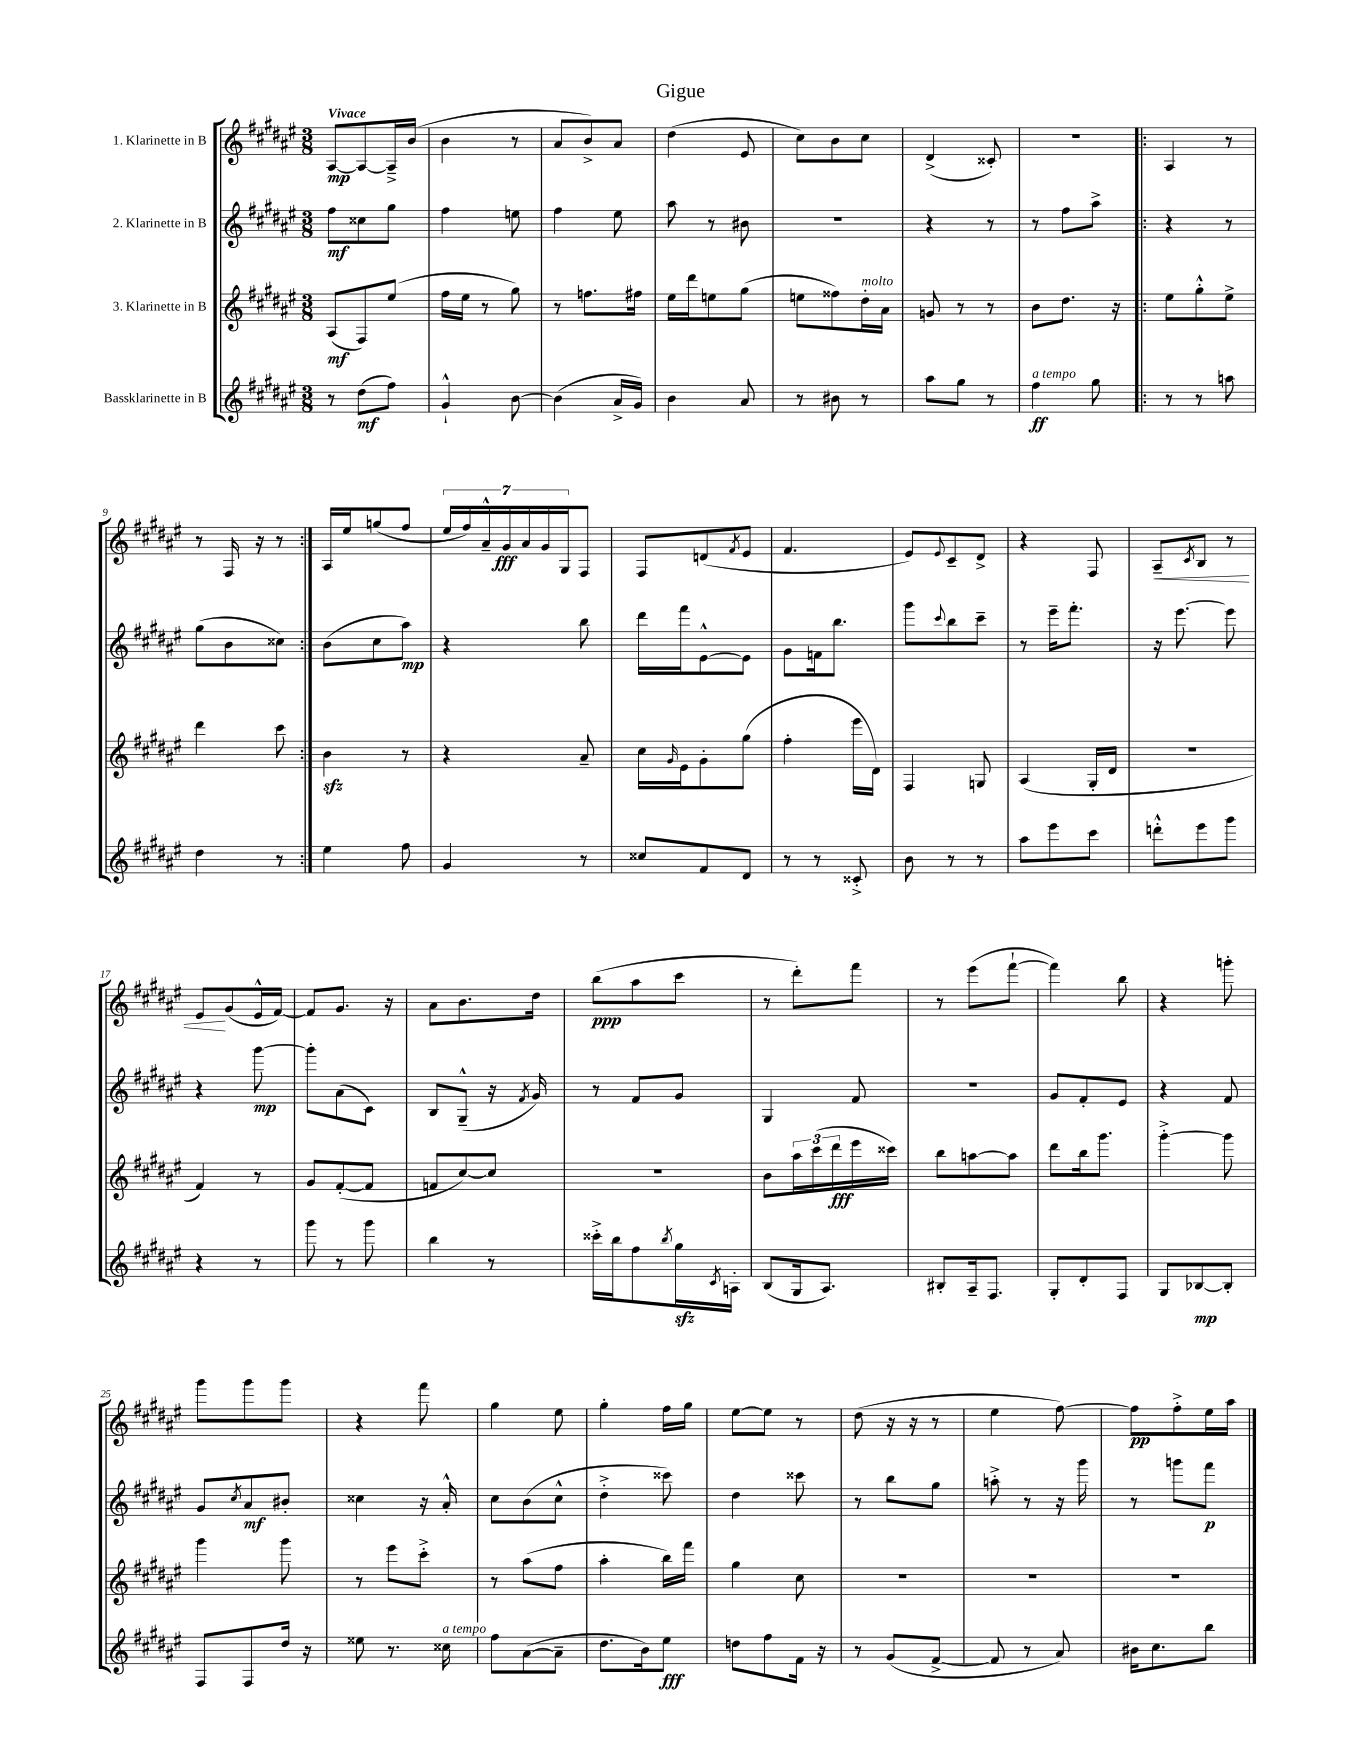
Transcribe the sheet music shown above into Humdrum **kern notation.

**kern	**dynam	**kern	**dynam	**kern	**dynam	**kern	**dynam
*part4	*part4	*part3	*part3	*part2	*part2	*part1	*part1
*staff4	*staff4	*staff3	*staff3	*staff2	*staff2	*staff1	*staff1
*I"Bassklarinette in B	*	*I"3. Klarinette in B	*	*I"2. Klarinette in B	*	*I"1. Klarinette in B	*
*clefG2	*	*clefG2	*	*clefG2	*	*clefG2	*
*k[f#c#g#d#a#e#]	*	*k[f#c#g#d#a#e#]	*	*k[f#c#g#d#a#e#]	*	*k[f#c#g#d#a#e#]	*
*M3/8	*	*M3/8	*	*M3/8	*	*M3/8	*
=1	=1	=1	=1	=1	=1	=1	=1
!	!	!	!	!	!	!LO:TX:a:B:t=Vivace	!
8r	.	(8A#/L	mf	8ff#\L	mf	[8A#/L	mp
(8dd#\L	mf	8F#/)	.	8cc##X\	.	8A#/_	.
8ff#\J)	.	(8ee#/J	.	8gg#\J	.	16A#~^/L]	.
.	.	.	.	.	.	(16b/JJ	.
=2	=2	=2	=2	=2	=2	=2	=2
4g#`^^/	.	16ff#\LL	.	4ff#\	.	4b\	.
.	.	16ee#\JJ	.	.	.	.	.
.	.	8r	.	.	.	.	.
[8b\	.	8gg#\)	.	8een\	.	8r	.
=3	=3	=3	=3	=3	=3	=3	=3
(4b\]	.	8r	.	4ff#\	.	8a#/L	.
.	.	8.ffn\L	.	.	.	8b^/)	.
16a#^/LL	.	.	.	8ee#\	.	8a#/J	.
16g#/JJ)	.	16ff#X\Jk	.	.	.	.	.
=4	=4	=4	=4	=4	=4	=4	=4
4b\	.	16ee#\LL	.	8aa#\	.	(4dd#\	.
.	.	16ddd#\J	.	.	.	.	.
.	.	8een\	.	8r	.	.	.
8a#/	.	(8gg#\J	.	8b#X\	.	8e#/	.
=5	=5	=5	=5	=5	=5	=5	=5
8r	.	8een\L	.	4.r	.	8cc#\L)	.
8b#X\	.	8ff##X\)	.	.	.	8b\	.
!	!	!LO:TX:a:i:t=molto	!	!	!	!	!
8r	.	16dd#'\L	.	.	.	8cc#\J	.
.	.	16a#\JJ	.	.	.	.	.
=6	=6	=6	=6	=6	=6	=6	=6
8aa#\L	.	8gn/	.	4r	.	(4d#^/	.
8gg#\J	.	8r	.	.	.	.	.
8r	.	8r	.	8r	.	8c##X'/)	.
=7	=7	=7	=7	=7	=7	=7	=7
!LO:TX:a:i:t=a tempo	!	!	!	!	!	!	!
4ff#\	ff	8b\L	.	8r	.	4.r	.
.	.	8.dd#\J	.	8ff#\L	.	.	.
8gg#\	.	.	.	8aa#^\J	.	.	.
.	.	16r	.	.	.	.	.
=8!|:	=8!|:	=8!|:	=8!|:	=8!|:	=8!|:	=8!|:	=8!|:
8r	.	8ee#\L	.	4r	.	4A#/	.
8r	.	8gg#'^^\	.	.	.	.	.
8aan\	.	8ee#^\J	.	8r	.	8r	.
!!LO:LB:g=z
=9	=9	=9	=9	=9	=9	=9	=9
4dd#\	.	4ddd#\	.	(8gg#\L	.	8r	.
.	.	.	.	8b\	.	16F#/	.
.	.	.	.	.	.	16r	.
8r	.	8ccc#\	.	8cc##X\J)	.	8r	.
=10:|!	=10:|!	=10:|!	=10:|!	=10:|!	=10:|!	=10:|!	=10:|!
4ee#\	.	4bzz\	.	(8b\L	.	16A#/LL	.
.	.	.	.	.	.	16ee#/J	.
.	.	.	.	8cc#\	.	(8ggn/	.
8ff#\	.	8r	.	8aa#\J)	mp	8ff#/J	.
=11	=11	=11	=11	=11	=11	=11	=11
4g#/	.	4r	.	4r	.	28ee#/LL	.
.	.	.	.	.	.	28ff#/)	.
.	.	.	.	.	.	28a#~^^/	.
.	.	.	.	.	.	28g#/	fff
.	.	.	.	.	.	28a#/	.
.	.	.	.	.	.	28g#/	.
.	.	.	.	.	.	28G#/J	.
8r	.	8a#~/	.	8bb\	.	8F#/J	.
=12	=12	=12	=12	=12	=12	=12	=12
8cc##X/L	.	16cc#\LL	.	16ddd#\LL	.	8F#/L	.
.	.	16qqg#/	.	.	.	.	.
.	.	16e#\J	.	16fff#\J	.	.	.
8f#/	.	8g#'\	.	[8e#^^\	.	(8dn/	.
.	.	.	.	.	.	8qf#/	.
8d#/J	.	(8gg#\J	.	8e#\J]	.	8e#/J	.
=13	=13	=13	=13	=13	=13	=13	=13
8r	.	4ff#'\	.	8g#\L	.	4.f#/	.
8r	.	.	.	16fn\k	.	.	.
.	.	.	.	8.bb\J	.	.	.
8c##X'^/	.	16eee#\LL	.	.	.	.	.
.	.	16d#\JJ)	.	.	.	.	.
=14	=14	=14	=14	=14	=14	=14	=14
8b\	.	4F#/	.	8ggg#\L	.	8e#/L)	.
.	.	.	.	8qqccc#/	.	8qqe#/	.
8r	.	.	.	8bb\	.	8c#~/	.
8r	.	8Gn/	.	8ccc#~\J	.	8d#^/J	.
=15	=15	=15	=15	=15	=15	=15	=15
8aa#\L	.	(4A#/	.	8r	.	4r	.
8eee#\	.	.	.	16eee#~\KL	.	.	.
.	.	.	.	8.fff#'\J	.	.	.
8ccc#\J	.	16G#'/LL	.	.	.	8F#/	.
.	.	16d#/JJ	.	.	.	.	.
=16	=16	=16	=16	=16	=16	=16	=16
!	!	!	!	!	!	!	!LO:HP:b
8dddn'^^\L	.	4.r	.	16r	.	8A#~/L	<
.	.	.	.	[8.eee#\	.	.	.
.	.	.	.	.	.	8qc#/	.
8eee#\	.	.	.	.	.	8B/J	.
8ggg#\J	.	.	.	8eee#\]	.	8r	.
!!LO:LB:g=z
=17	=17	=17	=17	=17	=17	=17	=17
4r	.	4f#/)	.	4r	.	8e#/L	.
.	.	.	.	.	.	(8g#/	[
8r	.	8r	.	[8ggg#\	mp	16e#^^/L	.
.	.	.	.	.	.	[16f#/JJ)	.
=18	=18	=18	=18	=18	=18	=18	=18
8ggg#\	.	8g#/L	.	8ggg#'\L]	.	8f#/L]	.
8r	.	([8f#'/	.	(8a#\	.	8.g#/J	.
8ggg#\	.	8f#/J]	.	8c#\J)	.	.	.
.	.	.	.	.	.	16r	.
=19	=19	=19	=19	=19	=19	=19	=19
4bb\	.	8fn/L	.	8B/L	.	8a#\L	.
.	.	[8cc#/)	.	(8G#~^^/J	.	8.b\	.
8r	.	8cc#/J]	.	16r	.	.	.
.	.	.	.	8qf#/	.	.	.
.	.	.	.	16g#/)	.	16dd#\Jk	.
=20	=20	=20	=20	=20	=20	=20	=20
16ccc##X'^\LL	.	4.r	.	8r	.	(8bb\L	ppp
16bb\J	.	.	.	.	.	.	.
8ff#\	.	.	.	8f#/L	.	8aa#\	.
8qbb/	.	.	.	.	.	.	.
16gg#zz\L	.	.	.	8g#/J	.	8ccc#\J	.
8qc#/	.	.	.	.	.	.	.
16An'\JJ	.	.	.	.	.	.	.
=21	=21	=21	=21	=21	=21	=21	=21
(8B/L	.	8b\L	.	4G#/	.	8r	.
16G#/k	.	24aa#\L	.	.	.	8ddd#'\L)	.
.	.	(24ccc#\	.	.	.	.	.
8.A#/J)	.	.	.	.	.	.	.
.	.	24ddd#\	fff	.	.	.	.
.	.	16eee#\	.	8f#/	.	8fff#\J	.
.	.	16ccc##X\JJ)	.	.	.	.	.
=22	=22	=22	=22	=22	=22	=22	=22
8B#X'/L	.	8bb\L	.	4.r	.	8r	.
16A#~/k	.	[8aan\	.	.	.	(8eee#\L	.
8.F#/J	.	.	.	.	.	.	.
.	.	8aa\J]	.	.	.	[8fff#`\J	.
=23	=23	=23	=23	=23	=23	=23	=23
8G#'/L	.	8ddd#\L	.	8g#/L	.	4fff#\])	.
8d#'/	.	16bb\k	.	8f#'/	.	.	.
.	.	8.ggg#\J	.	.	.	.	.
8F#/J	.	.	.	8e#/J	.	8bb\	.
=24	=24	=24	=24	=24	=24	=24	=24
8G#/L	.	[4ggg#'^\	.	4r	.	4r	.
[8B-X/	mp	.	.	.	.	.	.
8B-'/J]	.	8ggg#\]	.	8f#/	.	8gggn'\	.
!!LO:LB:g=z
=25	=25	=25	=25	=25	=25	=25	=25
8F#/L	.	4ggg#\	.	8g#/L	.	8ggg#\L	.
.	.	.	.	8qcc#/	.	.	.
8F#/	.	.	.	8a#/	mf	8ggg#\	.
16dd#/Jk	.	8ggg#\	.	8b#X'/J	.	8ggg#\J	.
16r	.	.	.	.	.	.	.
=26	=26	=26	=26	=26	=26	=26	=26
8ee##X\	.	8r	.	4cc##X\	.	4r	.
8.r	.	8eee#\L	.	.	.	.	.
.	.	8ccc#'^\J	.	16r	.	8fff#\	.
!LO:TX:a:i:t=a tempo	!	!	!	!	!	!	!
16cc##X\	.	.	.	16a#'^^/	.	.	.
=27	=27	=27	=27	=27	=27	=27	=27
8ff#\L	.	8r	.	8cc#\L	.	4gg#\	.
([8a#\	.	(8aa#\L	.	(8b\	.	.	.
8a#~\J]	.	8ff#\J	.	8cc#^^\J	.	8ee#\	.
=28	=28	=28	=28	=28	=28	=28	=28
8.dd#\L	.	4aa#'\	.	4dd#'^\	.	4gg#'\	.
16b\k)	.	.	.	.	.	.	.
8ee#\J	fff	16bb\LL)	.	8ccc##X\)	.	16ff#\LL	.
.	.	16fff#\JJ	.	.	.	16gg#\JJ	.
=29	=29	=29	=29	=29	=29	=29	=29
8ddn\L	.	4gg#\	.	4dd#\	.	[8ee#\L	.
8ff#\	.	.	.	.	.	8ee#\J]	.
16f#\Jk	.	8cc#\	.	8ccc##X\	.	8r	.
16r	.	.	.	.	.	.	.
=30	=30	=30	=30	=30	=30	=30	=30
8r	.	4.r	.	8r	.	(8dd#\	.
(8g#/L	.	.	.	8bb\L	.	16r	.
.	.	.	.	.	.	16r	.
[8f#^/J	.	.	.	8gg#\J	.	8r	.
=31	=31	=31	=31	=31	=31	=31	=31
8f#/]	.	4.r	.	8aan'^\	.	4ee#\	.
8r	.	.	.	8r	.	.	.
8a#/)	.	.	.	16r	.	[8ff#\)	.
.	.	.	.	16ggg#\	.	.	.
=32	=32	=32	=32	=32	=32	=32	=32
16b#X\KL	.	4.r	.	8r	.	8ff#\L]	pp
8.cc#\	.	.	.	.	.	.	.
.	.	.	.	8gggn\L	.	8ff#'^\	.
8bb\J	.	.	.	8fff#\J	p	16ee#\L	.
.	.	.	.	.	.	16aa#\JJ	.
==	==	==	==	==	==	==	==
*-	*-	*-	*-	*-	*-	*-	*-
